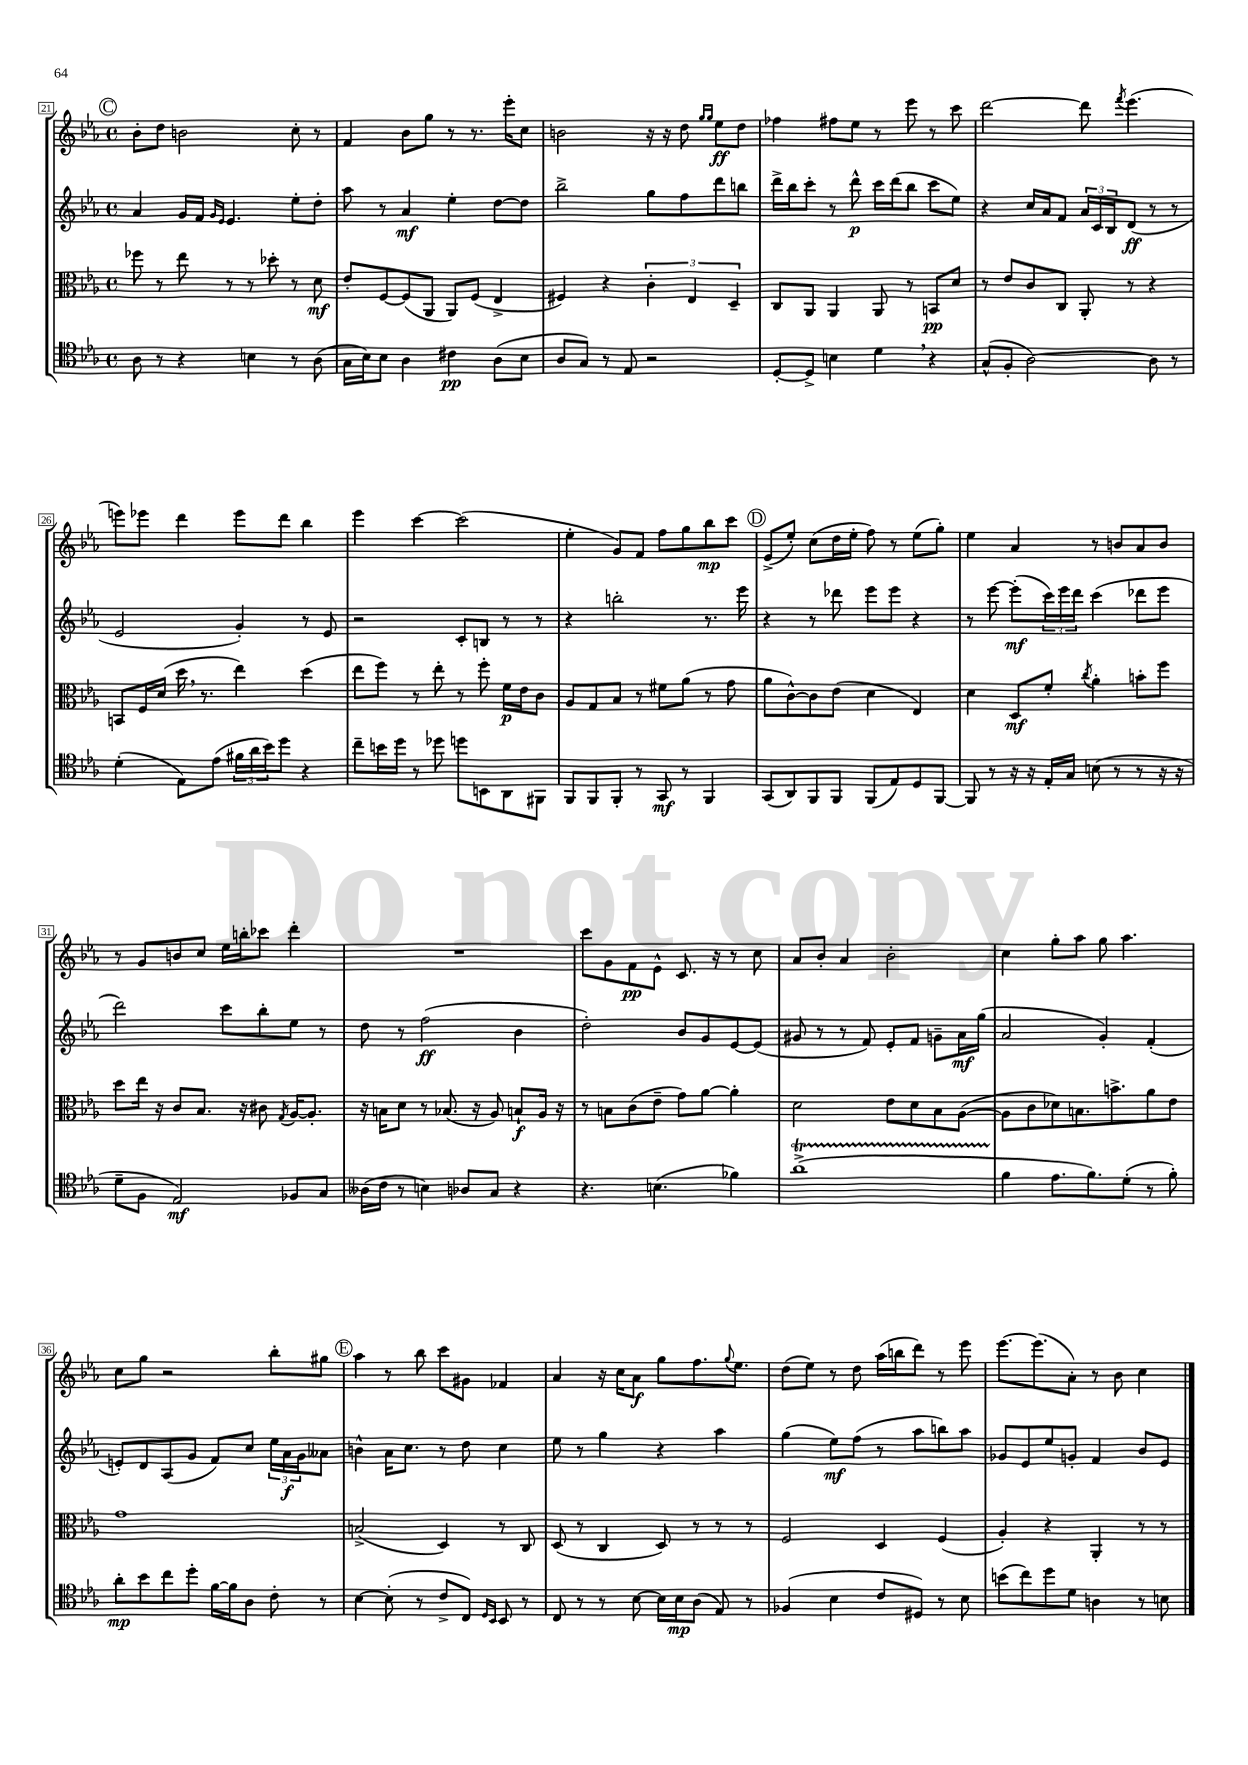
<<
\new StaffGroup <<
\new Staff = "s0" {
    \clef treble \key ees \major \defaultTimeSignature \time 4/4
    \mark \markup { \circle "C" } bes'8-. d''8 b'2 c''8-. r8 |
    f'4 bes'8 g''8 r8 r8. ees'''16-. c''8 |
    b'2 r16 r16 d''8 \grace { g''16 g''16 } ees''8\ff d''8 |
    fes''4 fis''8 ees''8 r8 ees'''8 r8 c'''8 |
    d'''2~ d'''8 \acciaccatura { f'''8 } ees'''4.( |
    e'''8) ees'''8 d'''4 ees'''8 d'''8 bes''4 |
    ees'''4 c'''4~ c'''2( |
    ees''4-. g'8) f'8 f''8 g''8 bes''8\mp c'''8 |
    \mark \markup { \circle "D" } ees'8->( ees''8-.) c''8( d''16 ees''16-. f''8) r8 ees''8( g''8-.) |
    ees''4 aes'4 r8 b'8 aes'8 b'8 |
    r8 g'8 b'8 c''8 ees''16 b''16-. ces'''8 d'''4-. |
    R1 |
    c'''8 g'8 f'8\pp ees'8-^ c'8. r16 r8 c''8 |
    aes'8 bes'8-. aes'4 bes'2-. |
    c''4 g''8-. aes''8 g''8 aes''4. |
    c''8 g''8 r2 bes''8-. gis''8 |
    \mark \markup { \circle "E" } aes''4 r8 bes''8 c'''8 gis'8 fes'4 |
    aes'4 r16 c''16 aes'8\f g''8 f''8. \appoggiatura { g''8 } ees''8. |
    d''8( ees''8) r8 d''8 aes''16( b''16 d'''8) r8 ees'''8 |
    ees'''8.~ ees'''8.( aes'8-.) r8 bes'8 c''4 \bar "|." |
}
\new Staff = "s1" {
    \clef treble \key ees \major \defaultTimeSignature \time 4/4
    \mark \markup { \circle "C" } aes'4 g'16 f'16 \grace { g'16 ees'16 } ees'4. ees''8-. d''8-. |
    aes''8 r8 aes'4\mf ees''4-. d''8~ d''8 |
    bes''2-> g''8 f''8 d'''8 b''8 |
    d'''16-> bes''16 c'''8-. r8 d'''8-^\p c'''16 d'''16( bes''8 c'''8 ees''8) |
    r4 c''16 aes'16 f'8 \tuplet 3/2 { aes'16 c'16 bes16 } d'8\ff( r8 r8 |
    ees'2 g'4-.) r8 ees'8 |
    r2 c'8-. b8 r8 r8 |
    r4 b''2-. r8. ees'''16 |
    \mark \markup { \circle "D" } r4 r8 des'''8 ees'''8 ees'''8 r4 |
    r8 ees'''8~ ees'''8-.\mf( \tuplet 3/2 { c'''16) ees'''16 d'''16 } c'''4( des'''8 ees'''8 |
    d'''2) c'''8 bes''8-. ees''8 r8 |
    d''8 r8 f''2\ff( bes'4 |
    d''2-.) bes'8 g'8 ees'8~ ees'8( |
    gis'8 r8 r8 f'8) ees'8-. f'8 g'8-- aes'16\mf g''16( |
    aes'2 g'4-.) f'4-.( |
    e'8-.) d'8 aes8( g'8 f'8) c''8 \tuplet 3/2 { ees''16 aes'16\f g'16 } aeses'8 |
    \mark \markup { \circle "E" } b'4-^ aes'16 c''8. r8 d''8 c''4 |
    ees''8 r8 g''4 r4 aes''4 |
    g''4( ees''8\mf) f''8( r8 aes''8 b''8) aes''8 |
    ges'8 ees'8 ees''8 g'8-. f'4 bes'8 ees'8 \bar "|." |
}
\new Staff = "s2" {
    \clef alto \key ees \major \defaultTimeSignature \time 4/4
    \mark \markup { \circle "C" } fes''8 r8 ees''8 r8 r8 des''8-. r8 d'8\mf |
    ees'8-. f8~ f8( aes,8 aes,8) f8( ees4-> |
    fis4) r4 \tuplet 3/2 { c'4-. ees4 d4-- } |
    c8 aes,8 aes,4 aes,8 r8 b,8\pp d'8 |
    r8 ees'8 c'8 c8 aes,8-. r8 r4 |
    b,8 f16 d'16( d''16 \breathe r8. ees''4) d''4( |
    ees''8 f''8) r8 ees''8-. r8 f''8-. f'16\p ees'16 c'8 |
    aes8 g8 bes8 r8 fis'8 aes'8( r8 g'8 |
    \mark \markup { \circle "D" } aes'8 c'8~-^) c'8 ees'8( d'4 ees4) |
    d'4 d8\mf f'8-. \acciaccatura { c''8 } aes'4-. b'8-. f''8 |
    d''8 ees''16 r16 c'8 bes8. r16 cis'8 \acciaccatura { g8 } aes16~ aes8.-. |
    r16 b16 d'8 r8 bes8.( r16 aes8) b8-!\f aes16 r16 |
    r8 b8 c'8( ees'8-- g'8) aes'8~ aes'4-. |
    d'2 ees'8 d'8 bes8 aes8~( |
    aes8 c'8 des'8) b8. b'8.-> aes'8 ees'8 |
    g'1 |
    \mark \markup { \circle "E" } b2->( d4) r8 c8 |
    d8( r8 c4 d8) r8 r8 r8 |
    f2 d4 f4( |
    aes4-.) r4 aes,4-. r8 r8 \bar "|." |
}
\new Staff = "s3" {
    \clef tenor \key ees \major \defaultTimeSignature \time 4/4
    \mark \markup { \circle "C" } aes8 r8 r4 b4 r8 aes8( |
    g16 bes16) bes8 aes4 cis'4\pp aes8( bes8 |
    aes8 g8) r8 ees8 r2 |
    d8~-. d8-> b4 d'4 \breathe r4 |
    g8-^( f8-. aes2~) aes8 r8 |
    d'4-.( ees8) ees'8( \tuplet 3/2 { fis'16 aes'16 bes'16) } d''8 r4 |
    c''8-- b'16 d''16 r8 des''8 d''8 b,8 aes,8 fis,8 |
    f,8 f,8 f,8-. r8 g,8\mf r8 f,4 |
    \mark \markup { \circle "D" } g,8( aes,8) f,8 f,8 f,8( ees8) d8 f,8~ |
    f,8 r8 r16 r16 ees16-. g16 b8( r8 r8 r16 r16 |
    d'8-- f8 ees2\mf) fes8 g8 |
    aeses16( c'16 r8 b4) aes8 g8 r4 |
    r4. b4.( fes'4) |
    aes'1->\startTrillSpan( |
    f'4\stopTrillSpan ees'8. f'8.) d'8-.( r8 f'8-.) |
    aes'8-.\mp bes'8 c''8 d''8-. f'16~ f'16 aes8 c'8-. r8 |
    \mark \markup { \circle "E" } bes4~ bes8-.( r8 c'8-> c8) \grace { d16 bes,16 } bes,8 r8 |
    c8 r8 r8 bes8~ bes16 bes16\mp aes8( ees8) r8 |
    fes4( bes4 c'8 dis8) r8 bes8 |
    b'8( c''8) d''8 d'8 a4 r8 b8 \bar "|." |
}
>>
>>
\layout { \context { \Score currentBarNumber = #21 \override BarNumber.stencil = #(make-stencil-boxer 0.1 0.3 ly:text-interface::print) } }
